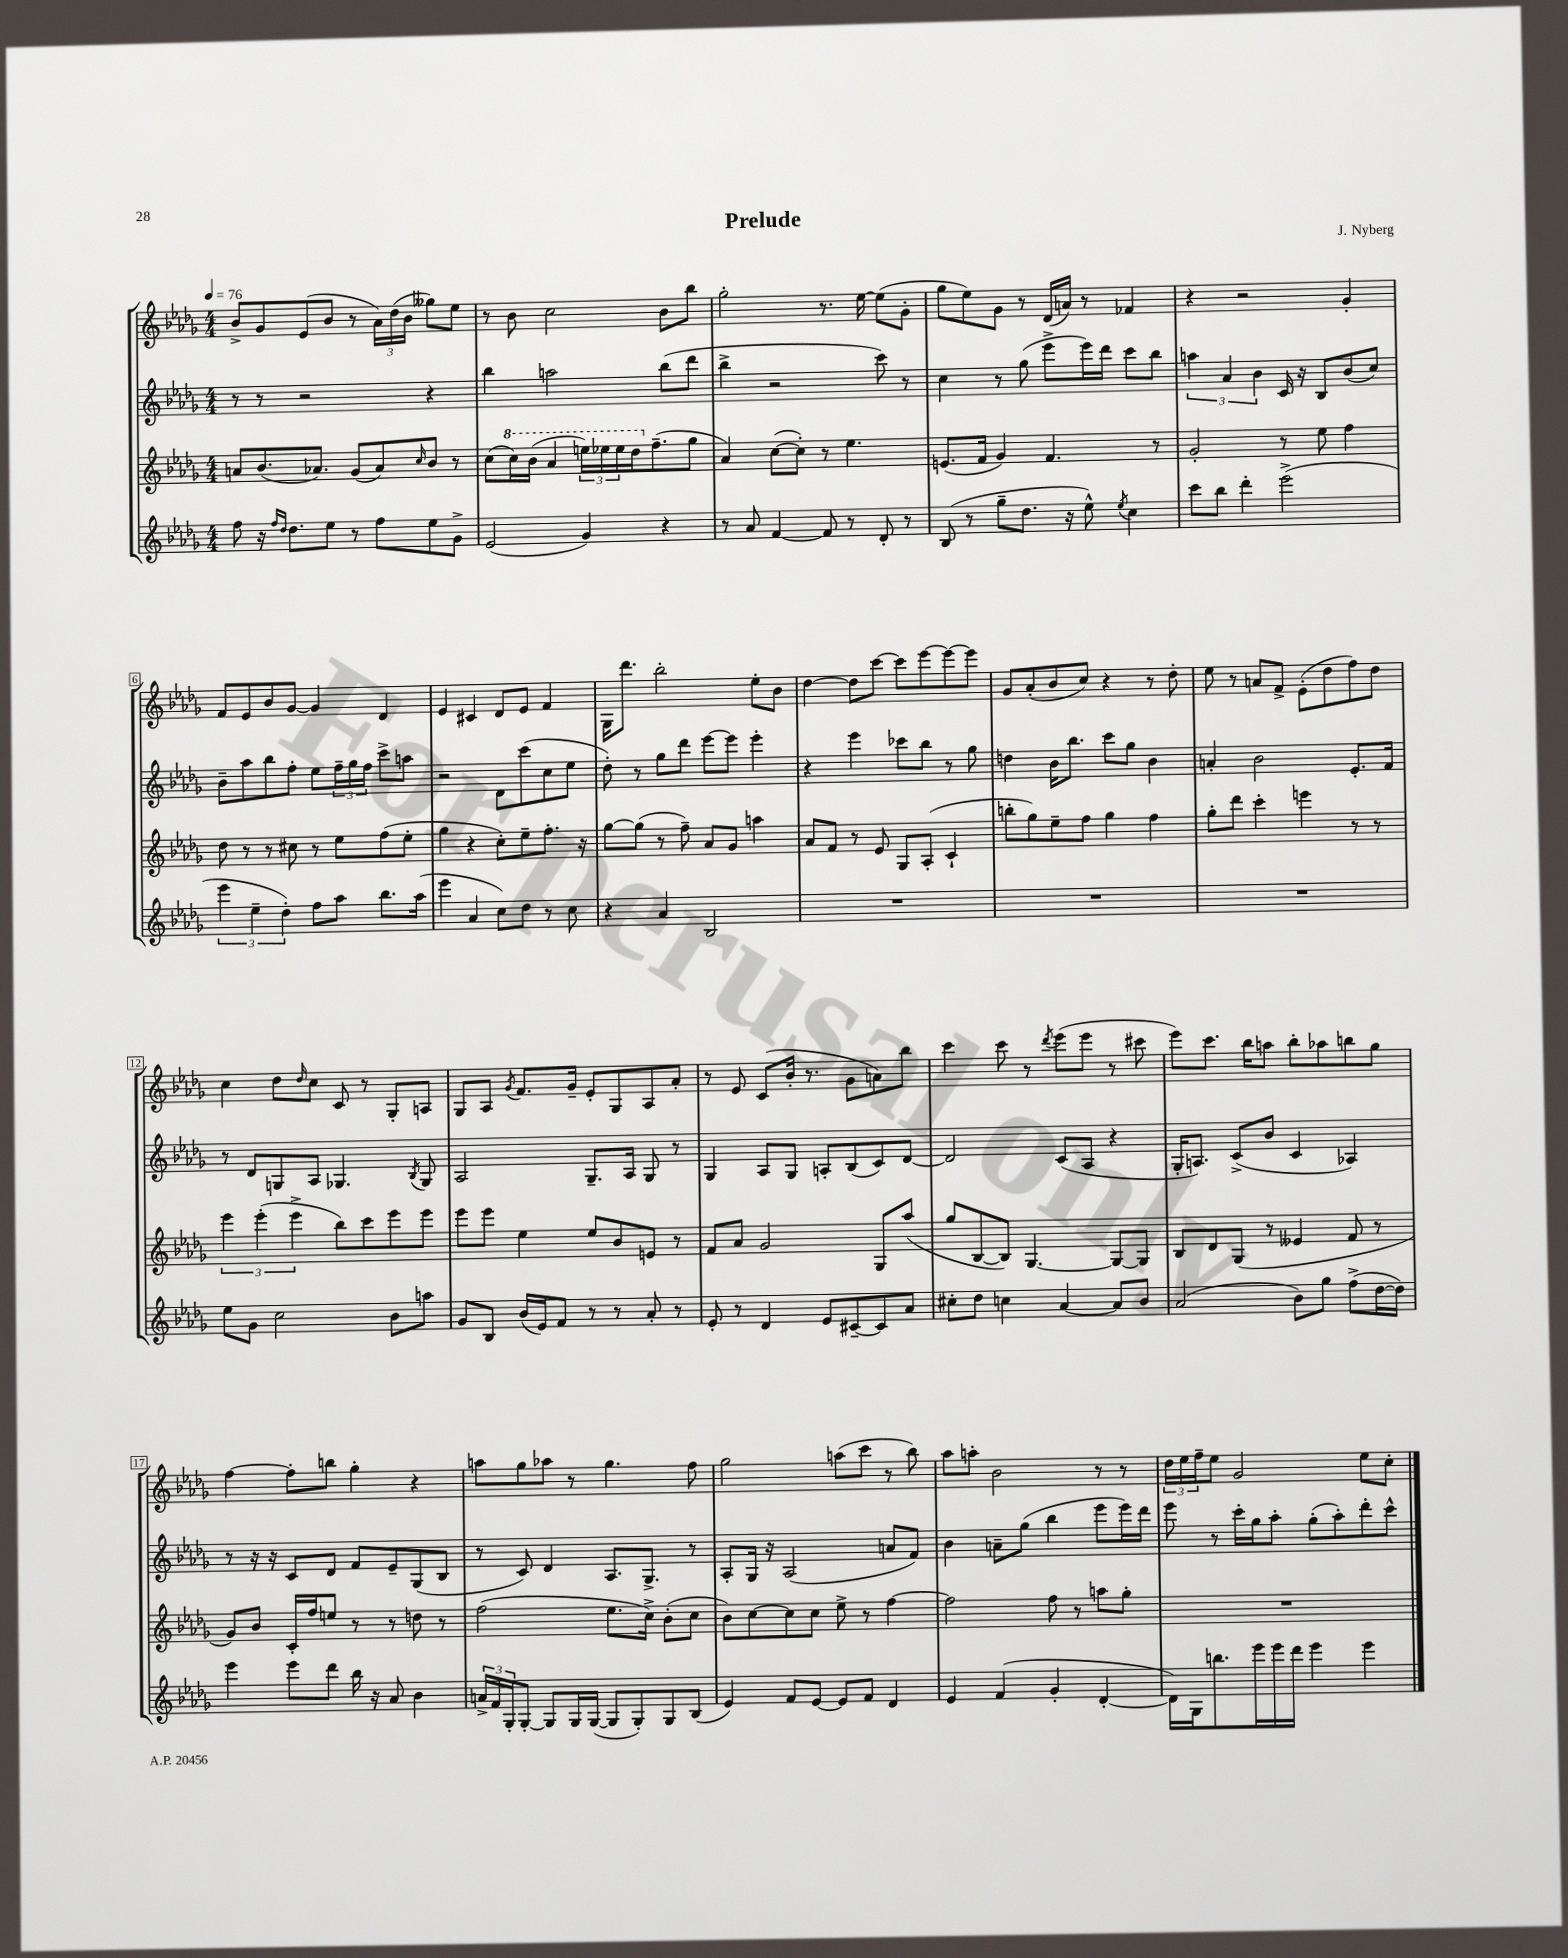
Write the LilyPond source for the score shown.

\header { title = "Prelude" composer = "J. Nyberg" }
<<
\new StaffGroup <<
\new Staff = "s0" {
    \clef treble \key des \major \numericTimeSignature \time 4/4 \tempo 4 = 76
    bes'8-> ges'8 ees'8( bes'8 r8 \tuplet 3/2 { aes'16) des''16( bes'16 } geses''8) ees''8 |
    r8 bes'8 c''2 bes'8 bes''8 |
    ges''2-. r8. ees''16~ ees''8( ges'8-. |
    ges''8 ees''8) ges'8 r8 des'16( a'16) r8 fes'4 |
    r4 r2 ges'4-. |
    f'8 ees'8 bes'8 ges'8~ ges'4 des'4 |
    ees'4 cis'4 des'8 ees'8 f'4 |
    ges16 des'''8. bes''2-. ees''8-. bes'8 |
    des''4~ des''8 c'''8~ c'''8 ees'''8~ ees'''8~ ees'''8 |
    ges'8 aes'8-.( bes'8 c''8) r4 r8 des''8-. |
    ees''8 r8 a'8 f'8-> ees'8-.( des''8 f''8) des''8 |
    c''4 des''8 \grace { des''16 } c''8 c'8 r8 ges8-. a8 |
    ges8 aes8 \acciaccatura { ges'8 } f'8. ges'16-- ees'8-. ges8 aes8 aes'8-. |
    r8 ees'8 c'8( bes'16-. r8. ges'8 a'8) bes''8 |
    c'''4 c'''8 r8 \acciaccatura { des'''8 } ees'''8( ees'''8 r8 cis'''8 |
    ees'''8) c'''8. bes''16 a''8 bes''8-. aes''8 b''8 ges''8 |
    f''4~ f''8-. b''8 ges''4-. r4 |
    a''8 ges''8 aes''8 r8 ges''4. f''8 |
    ges''2 a''8( c'''8 r8 bes''8) |
    aes''8 a''8-. bes'2 r8 r8 |
    \tuplet 3/2 { des''16 ees''16 f''16-- } ees''8 ges'2 ees''8 c''8-. \bar "|." |
}
\new Staff = "s1" {
    \clef treble \key des \major \numericTimeSignature \time 4/4
    r8 r8 r2 r4 |
    bes''4 a''2 bes''8( des'''8 |
    bes''4-> r2 c'''8) r8 |
    c''4 r8 ges''8( ees'''8-> ees'''16) des'''16 c'''8 bes''8 |
    \tuplet 3/2 { a''4 aes'4 bes'4 } c'16 r16 bes8 bes'8( c''8) |
    bes'8-- aes''8 bes''8 f''8-. ees''8 \tuplet 3/2 { f''16-- ges''16 f''16 } c'''8-> a''8 |
    r2 des'8 c'''8( c''8 ees''8 |
    des''8-.) r8 ges''8 des'''8 ees'''8~ ees'''8 ees'''4-. |
    r4 ees'''4 ces'''8 bes''8 r8 ges''8 |
    d''4 bes'16 bes''8. c'''8 ges''8 bes'4 |
    a'4-. bes'2 ees'8.-. f'16 |
    r8 des'8 g8 aes8 ges4. \acciaccatura { bes8 } ges8 |
    aes2 ges8.-- aes16 ges8 r8 |
    ges4 aes8 ges8 a8-. bes8( c'8) des'8~ |
    des'2 c'8( aes8 r4 |
    ges16-. a8.) c'8->( bes'8 c'4 aes4) |
    r8 r16 r16 c'8 des'8 f'8 ees'8-- ges8( bes8 |
    r8 c'8) des'4 aes8. ges8.-> r8 |
    aes8-. ges16 r16 aes2( a'8 f'8) |
    bes'4 a'8-- ges''8( bes''4 ees'''8 ees'''16) des'''16 |
    ees'''8 r8 c'''16-. ges''16 aes''8-. ges''8-.( aes''8-.) des'''8-. c'''8-^ \bar "|." |
}
\new Staff = "s2" {
    \clef treble \key des \major \numericTimeSignature \time 4/4
    a'8 bes'8.( aes'8.) ges'8( aes'8) \grace { c''16 } bes'8 r8 |
    c''8( \ottava #1 c'''16) bes''16( aes''4 \tuplet 3/2 { e'''16) ees'''16 ees'''16 } des'''16 \ottava #0 f''8.--( ges''8 |
    aes'4) c''8~( c''8-.) r8 ees''4. |
    e'8.( f'16 ges'4) f'4. r8 |
    ges'2-. r8 ees''8 f''4 |
    des''8 r8 r8 cis''8 r8 ees''8 f''8( ees''8-. |
    ges''4 r4 c''8-.) ees''8-- f''8.-. r16 |
    ges''8~ ges''8( r8 f''8--) aes'8 ges'8 a''4 |
    aes'8 f'8 r8 ees'8 ges8 aes8-.( c'4-! |
    b''8-. ges''8) ees''8-- f''8 ges''4 f''4 |
    ges''8-. des'''8 c'''4-. e'''4 r8 r8 |
    \tuplet 3/2 { ees'''4 ees'''4-.( ees'''4-> } bes''8) c'''8 ees'''8 ees'''8 |
    ees'''8 ees'''8 ees''4 ees''8 bes'8 e'8 r8 |
    f'8 aes'8 ges'2 ges8 aes''8( |
    ges''8 bes8~ bes8) ges4.~ ges8~ ges8 |
    bes8 des'8 ges8( r8 eeses'4 f'8 r8 |
    ges'8) bes'8 c'16-. f''16 e''8 r8 r8 d''8 r8 |
    f''2( ees''8. c''16->) bes'8-.( c''8 |
    bes'8) c''8~ c''8 c''8 ees''8-> r8 f''4~ |
    f''2 f''8 r8 a''8 ges''8-. |
    R1 \bar "|." |
}
\new Staff = "s3" {
    \clef treble \key des \major \numericTimeSignature \time 4/4
    f''8 r16 \grace { f''16 des''16 } des''8. ees''8 r8 f''8 ees''8 ges'8-> |
    ees'2( ges'4) r4 |
    r8 aes'8 f'4~ f'8 r8 des'8-. r8 |
    bes8( r8 ges''8-- des''8. r16 ees''8-^) \acciaccatura { ees''8 } c''4 |
    c'''8 bes''8 des'''4-. ees'''2->( |
    \tuplet 3/2 { ees'''4 ees''4-- des''4-.) } f''8 aes''8 bes''8. aes''16( |
    ees'''4 aes'4 c''8) des''8 r8 c''8 |
    r4 aes'4 bes2 |
    R1 |
    R1 |
    R1 |
    ees''8 ges'8 c''2 bes'8 a''8 |
    ges'8 bes8 bes'16( ees'16) f'8 r8 r8 aes'8-. r8 |
    ees'8-. r8 des'4 ees'8 cis'8~-- cis'8 aes'8 |
    cis''8-. des''8 c''4 aes'4~ aes'8 bes'8 |
    aes'2( bes'8) ges''8 f''8->( des''16~ des''16) |
    ees'''4 ees'''8 des'''8 bes''16 r16 aes'8 bes'4 |
    \tuplet 3/2 { a'16-> f'16 ges16-. } ges8~-. ges8 ges16 ges16~( ges8 ges8-.) ges8 bes8( |
    ees'4) f'8 ees'8~ ees'8 f'8 des'4 |
    ees'4 f'4( ges'4-. des'4~-. |
    des'16) ges16 b''8. ees'''16 ees'''16 des'''16 ees'''4 ees'''4 \bar "|." |
}
>>
>>
\layout { \context { \Score \override BarNumber.stencil = #(make-stencil-boxer 0.1 0.3 ly:text-interface::print) } }
